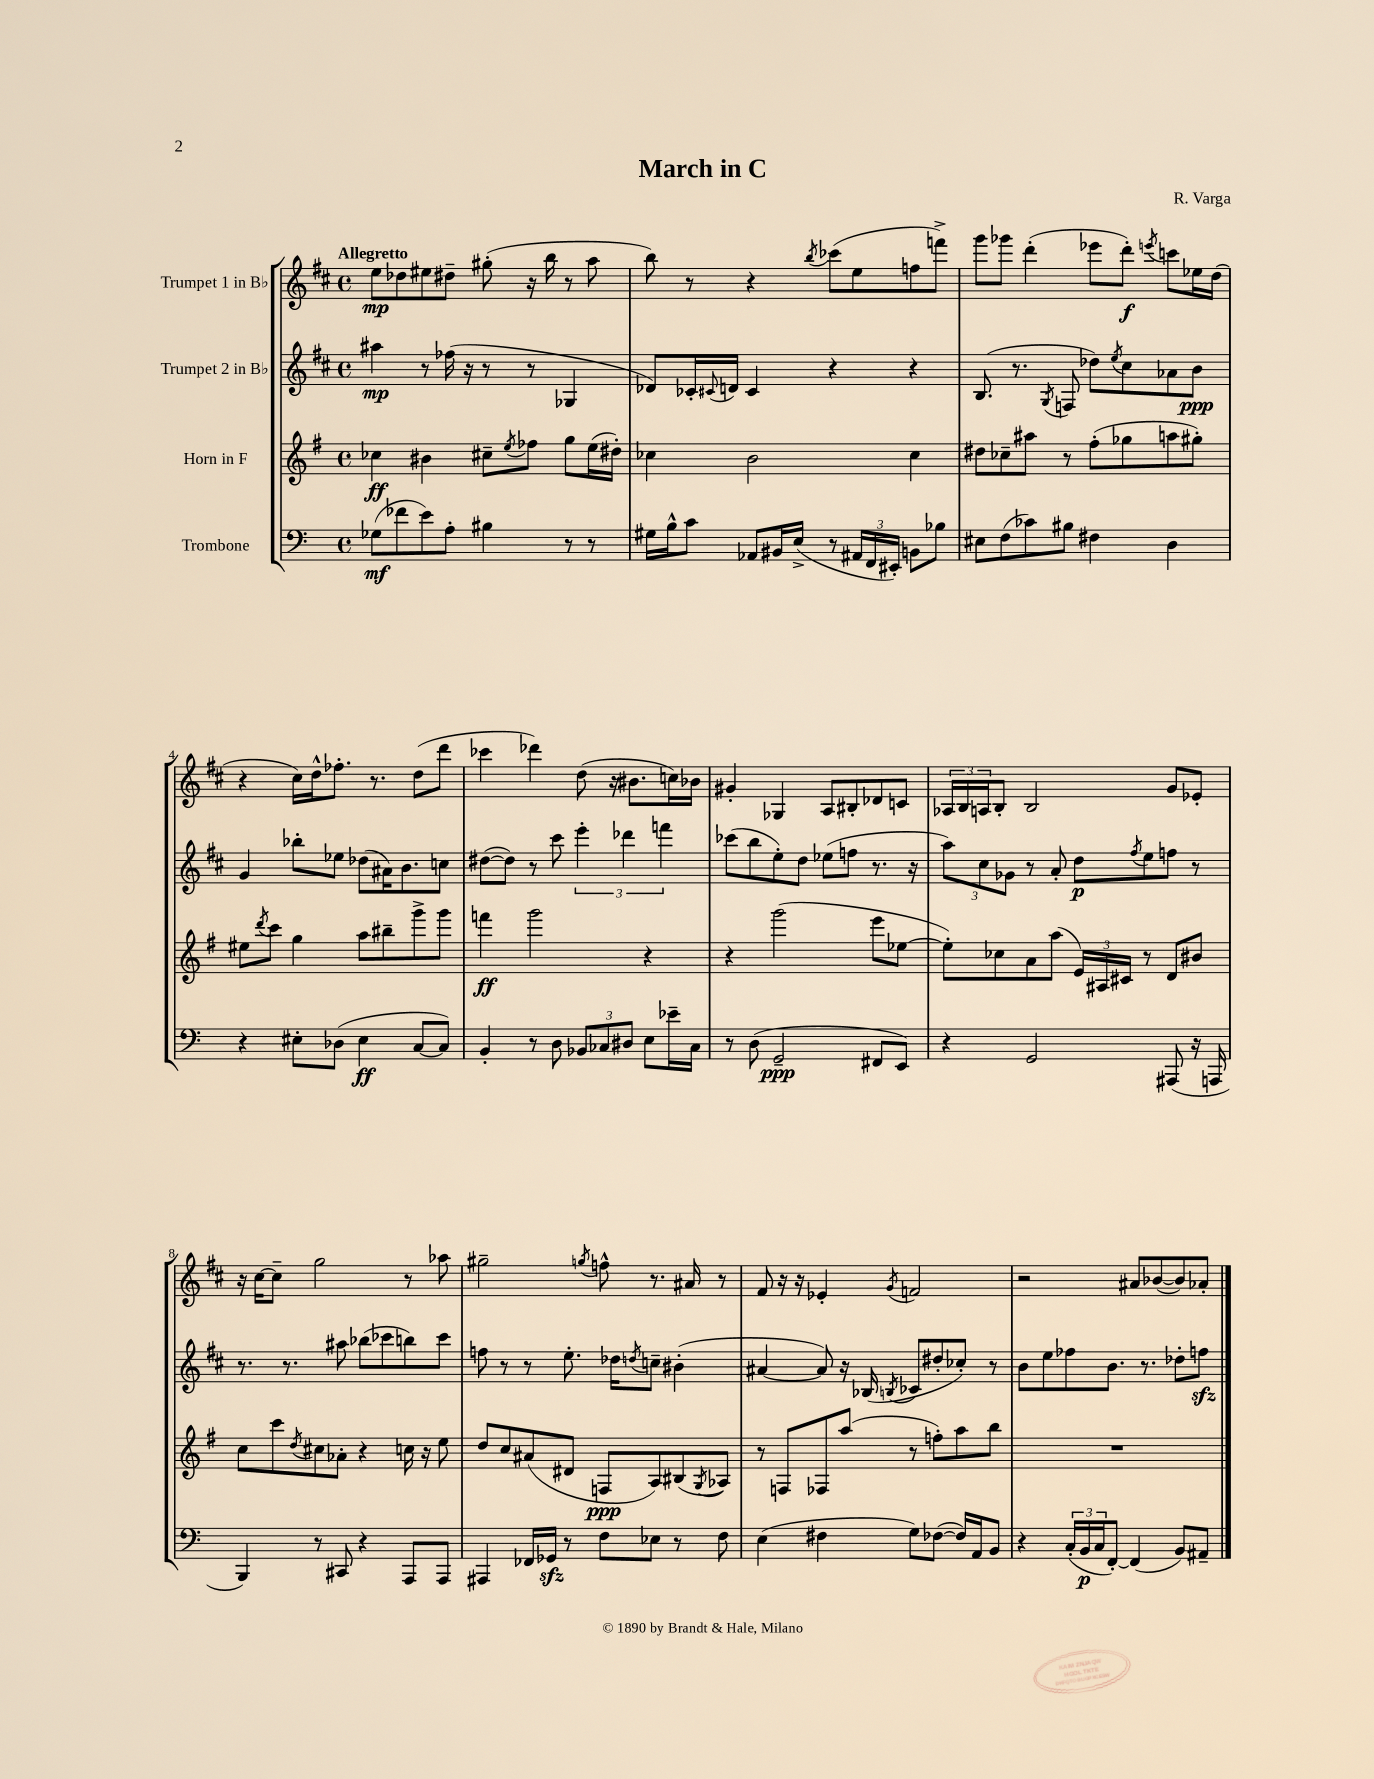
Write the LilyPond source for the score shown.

\header { title = "March in C" composer = "R. Varga" }
<<
\new StaffGroup <<
\new Staff = "s0" \with { instrumentName = "Trumpet 1 in Bb" } {
    \clef treble \key d \major \defaultTimeSignature \time 4/4 \tempo "Allegretto"
    e''8\mp des''8 eis''8 dis''8-- gis''8-.( r16 b''16 r8 a''8 |
    b''8) r8 r4 \acciaccatura { b''8 } ces'''8( e''8 f''8 f'''8->) |
    g'''8 ges'''8 d'''4-.( ees'''8 d'''8-.\f) \acciaccatura { e'''8 } c'''8 ees''16 d''16( |
    r4 cis''16) d''16-^ fes''8.-. r8. d''8( d'''8 |
    ces'''4 des'''4) d''8( r16 bis'8. c''16) bes'16 |
    gis'4-. ges4 a8 bis8-. des'8 c'8 |
    \tuplet 3/2 { aes16 b16 a16 } b8-. b2 g'8 ees'8-. |
    r16 cis''16~ cis''8-- g''2 r8 aes''8 |
    gis''2-- \acciaccatura { g''8 } f''8-^ r8. ais'16 r8 |
    fis'8 r16 r16 ees'4-. \acciaccatura { g'8 } f'2 |
    r2 ais'8 bes'8~( bes'8) aes'8-. \bar "|." |
}
\new Staff = "s1" \with { instrumentName = "Trumpet 2 in Bb" } {
    \clef treble \key d \major \defaultTimeSignature \time 4/4
    ais''4\mp r8 fes''16( r16 r8 r8 ges4 |
    des'8) ces'16-. \appoggiatura { cis'8 } d'16 cis'4 r4 r4 |
    b8.( r8. \acciaccatura { g8 } f8 des''8) \acciaccatura { e''8 } cis''8 aes'8 b'8\ppp |
    g'4 bes''8-. ees''8 des''8( ais'16) b'8. c''8 |
    dis''8~( dis''8) r8 cis'''8 \tuplet 3/2 { e'''4-. des'''4 f'''4 } |
    ces'''8( b''8 e''8-.) d''8 ees''8( f''8 r8. r16 |
    \tuplet 3/2 { a''8) cis''8 ges'8 } r8 a'8-. d''8\p \acciaccatura { fis''8 } e''8 f''8 r8 |
    r8. r8. ais''8 bes''8( ces'''8 b''8) ces'''8 |
    f''8 r8 r8 e''8.-. des''16 \acciaccatura { d''8 } c''8-- bis'4-.( |
    ais'4~ ais'8) r16 bes16( \acciaccatura { b8 } ces'8 dis''8-. ces''8-.) r8 |
    b'8 e''8 fes''8 b'8. r8. des''8-. f''8\sfz \bar "|." |
}
\new Staff = "s2" \with { instrumentName = "Horn in F" } {
    \clef treble \key g \major \defaultTimeSignature \time 4/4
    ces''4\ff bis'4 cis''8-- \acciaccatura { e''8 } fes''8 g''8 e''16( dis''16-.) |
    ces''4 b'2 ces''4 |
    dis''8 ces''8-- ais''8 r8 fis''8-.( ges''8 a''8 gis''8-.) |
    eis''8 \acciaccatura { d'''8 } c'''8 g''4 a''8 bis''8-- g'''8-> g'''8 |
    f'''4\ff g'''2 r4 |
    r4 g'''2( e'''8 ees''8~ |
    ees''8-.) ces''8 a'8 a''8( \tuplet 3/2 { e'16) ais16 cis'16 } r8 d'8 bis'8 |
    c''8 c'''8 \acciaccatura { d''8 } cis''8 aes'8-. r4 c''16 r16 e''8 |
    d''8 c''8 ais'8( dis'8 f8\ppp a8) bis8( \acciaccatura { g8 } aes8) |
    r8 f8 fes8 a''8( r8 f''8-.) a''8 b''8 |
    R1 \bar "|." |
}
\new Staff = "s3" \with { instrumentName = "Trombone" } {
    \clef bass \key c \major \defaultTimeSignature \time 4/4
    ges8\mf( fes'8 e'8) a8-. bis4 r8 r8 |
    gis16 b16-^ c'8 aes,8 bis,16 e16->( r8 \tuplet 3/2 { ais,16 f,16 eis,16-.) } b,8 bes8 |
    eis8 f8( ces'8) bis8 fis4 d4 |
    r4 eis8-. des8( eis4\ff c8~ c8) |
    b,4-. r8 d8 \tuplet 3/2 { bes,8 ces8 dis8 } e8 ees'16-- ces16 |
    r8 d8( g,2--\ppp fis,8 e,8) |
    r4 g,2 ais,,8( r16 a,,16 |
    b,,4) r8 cis,8 r4 a,,8 a,,8 |
    ais,,4 fes,16 ges,16\sfz r8 f8 ees8 r8 f8 |
    e4( fis4 g8) fes8~( fes16) a,16 b,8 |
    r4 \tuplet 3/2 { c16-.( b,16\p c16 } f,8~-.) f,4( b,8) ais,8-- \bar "|." |
}
>>
>>
